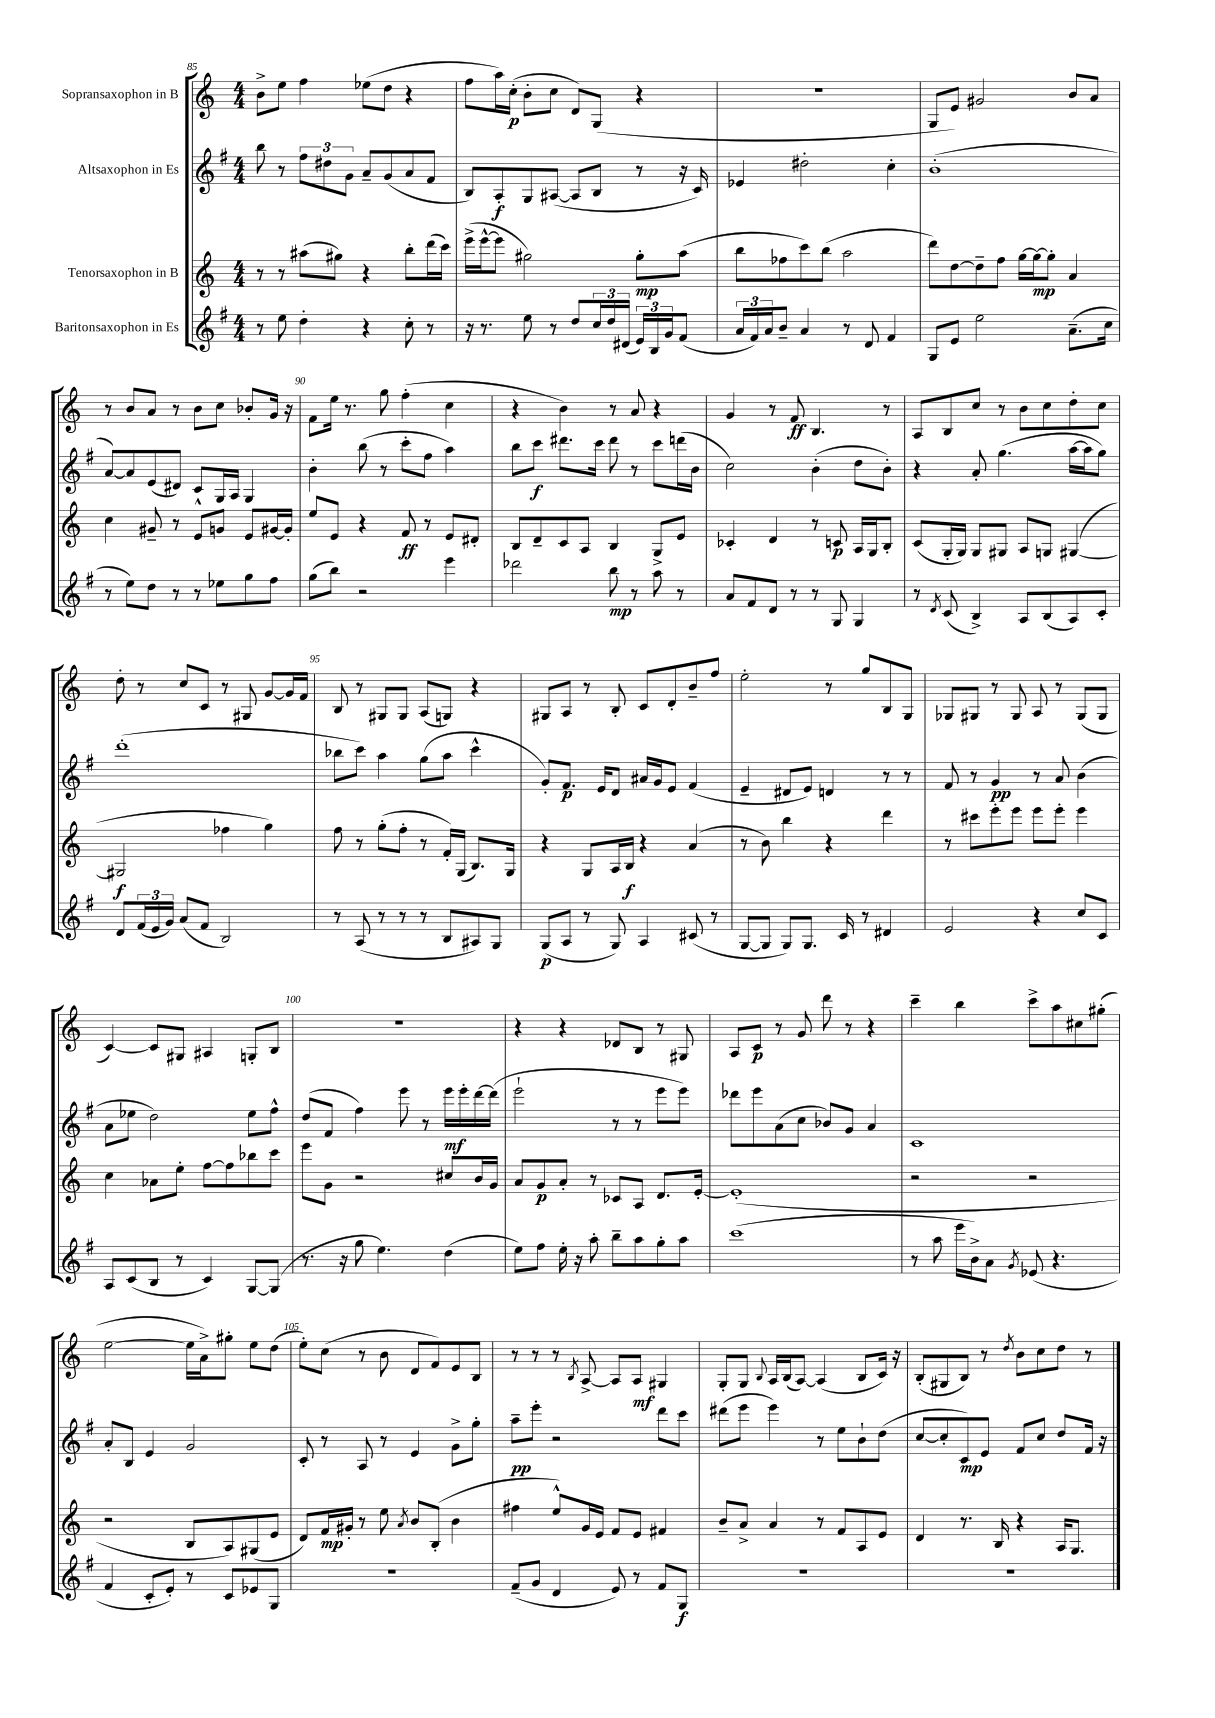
<<
\new StaffGroup <<
\new Staff = "s0" \with { instrumentName = "Sopransaxophon in B" } {
    \clef treble \key c \major \numericTimeSignature \time 4/4
    b'8-> e''8 f''4 ees''8( d''8 r4 |
    f''8 a''16) c''16-.\p( b'8-. c''8 d'8) g8( r4 |
    R1 |
    g8 e'8) gis'2 b'8 a'8 |
    r8 b'8 a'8 r8 b'8 c''8 bes'8-. g'16 r16 |
    f'8 e''16 r8. g''8 f''4-.( c''4 |
    r4 b'4) r8 a'8 r4 |
    g'4 r8 f'8\ff b4. r8 |
    a8 b8 c''8 r8 b'8 c''8 d''8-. c''8 |
    d''8-. r8 c''8 c'8 r8 gis8 g'8~ g'16 f'16 |
    b8 r8 gis8 gis8 a8( g8) r4 |
    gis8 a8 r8 b8-. c'8 d'8-. b'8-- f''8 |
    e''2-. r8 g''8 b8 g8 |
    ges8 gis8 r8 gis8 a8 r8 gis8( gis8 |
    c'4~) c'8 gis8 ais4 g8-. b8 |
    R1 |
    r4 r4 des'8 b8 r8 gis8 |
    a8 c'8\p r8 g'8 d'''8 r8 r4 |
    c'''4-- b''4 c'''8-> a''8 cis''8 gis''8-.( |
    e''2~ e''16 a'16->) gis''8-. e''8 d''8( |
    e''8-.) c''8( r8 b'8 d'8 f'8) e'8 b8 |
    r8 r8 r8 \acciaccatura { b8 } a8~-> a8 a8\mf gis4 |
    g8-. g8 \appoggiatura { b8 } a16 b16( a8~) a4( b8 c'16) r16 |
    b8-.( gis8 b8) r8 \acciaccatura { d''8 } b'8 c''8 d''8 r8 \bar "|." |
}
\new Staff = "s1" \with { instrumentName = "Altsaxophon in Es" } {
    \clef treble \key g \major \numericTimeSignature \time 4/4
    b''8 r8 \tuplet 3/2 { fis''8 dis''8 g'8 } a'8-- g'8( a'8 fis'8 |
    b8) a8-.\f g8 ais8~( ais8 b8 r8 r16 c'16) |
    ees'4 dis''2-. c''4-. |
    b'1-.( |
    a'8~) a'8 e'8( dis'8) c'8 g16 a16 g4 |
    b'4-. b''8( r8 c'''8-. fis''8 a''4) |
    b''8 c'''8\f dis'''8. c'''16 dis'''8 r8 c'''8 d'''16( b'16 |
    c''2) b'4-.( d''8 b'8-.) |
    r4 a'8-. g''4.( a''16~ a''16 g''8) |
    d'''1-.( |
    bes''8 c'''8) a''4 g''8( a''8 c'''4-^ |
    g'8-.) fis'8.\p e'16 d'8 ais'16 g'16 e'8 fis'4( |
    e'4-- dis'8 e'8) d'4 r8 r8 |
    fis'8 r8 g'4\pp r8 a'8 b'4( |
    a'8 ees''8 d''2) ees''8 fis''8-^ |
    d''8( fis'8 fis''4) e'''8 r8 e'''16\mf e'''16-. d'''16~ d'''16( |
    e'''2-! r8 r8 e'''8 e'''8) |
    des'''8 e'''8 a'8( c''8 bes'8) g'8 a'4 |
    c'1 |
    a'8-. b8 e'4 g'2 |
    c'8-. r8 a8 r8 e'4 g'8-> g''8-. |
    a''8--\pp e'''8-. r2 d'''8 c'''8 |
    dis'''8( e'''8 e'''4) r8 e''8 b'8-! d''8( |
    c''8~ c''8-. c'8\mp) e'8 fis'8 c''8 d''8 fis'16 r16 \bar "|." |
}
\new Staff = "s2" \with { instrumentName = "Tenorsaxophon in B" } {
    \clef treble \key c \major \numericTimeSignature \time 4/4
    r8 r8 ais''8( gis''8) r4 b''8-. d'''16( c'''16) |
    e'''16->( e'''16~-^ e'''8 gis''2) gis''8-.\mp a''8( |
    b''8 fes''8 c'''8) b''8( a''2 |
    d'''8) d''8~ d''8-- f''8 g''16~ g''16~\mp g''8-. a'4 |
    c''4 gis'8-- r8 e'8-^ g'8 e'8 gis'16~ gis'16-. |
    e''8 e'8 r4 f'8\ff r8 e'8 dis'8-. |
    b8 d'8-- c'8 a8 b4 g8-> e'8 |
    ces'4-. d'4 r8 c'8\p a16 g16 b8-. |
    c'8( g16-. g16) g8 gis8 a8 g8 gis4~( |
    gis2\f fes''4 g''4) |
    f''8 r8 g''8-.( f''8-. r8 f'16-.) g16( b8.) g16 |
    r4 g8 a16 b16\f r4 a'4( |
    r8 b'8) b''4 r4 d'''4 |
    r8 cis'''8 e'''8-. e'''8 e'''8 e'''8-. e'''4 |
    c''4 aes'8 e''8-. f''8~ f''8 bes''8 c'''8 |
    e'''8 g'8 r2 cis''8 b'16 g'16 |
    a'8 g'8\p a'8-. r8 ces'8 a8 d'8. e'16~-. |
    e'1-.( |
    r2 r2 |
    r2 b8 a8) gis8( e'8 |
    d'8) f'16\mp gis'16-. r8 e''8 \acciaccatura { a'8 } b'8 b8-.( b'4 |
    fis''4 e''8-^) g'16 e'16 f'8 e'8 fis'4 |
    b'8-- a'8-> a'4 r8 f'8 a8 e'8 |
    d'4 r8. b16 r4 a16 g8. \bar "|." |
}
\new Staff = "s3" \with { instrumentName = "Baritonsaxophon in Es" } {
    \clef treble \key g \major \numericTimeSignature \time 4/4
    r8 e''8 d''4-. r4 c''8-. r8 |
    r16 r8. e''8 r8 d''8 \tuplet 3/2 { c''16 d''16 dis'16( } \tuplet 3/2 { e'16) b16 g'16 } fis'8( |
    \tuplet 3/2 { a'16 fis'16) a'16 } b'8-- a'4 r8 d'8 fis'4 |
    g8 e'8 e''2 a'8.--( c''16 |
    r8 e''8) d''8 r8 r8 ees''8 g''8 fis''8 |
    g''8( b''8) r2 e'''4 |
    des'''2 b''8\mp r8 a''8 r8 |
    a'8 fis'8 d'8 r8 r8 g8 g4 |
    r8 \acciaccatura { d'8 } c'8( b4->) a8 b8( a8) c'8-. |
    d'8 \tuplet 3/2 { fis'16( e'16 g'16) } a'8( fis'8 b2) |
    r8 a8( r8 r8 r8 b8 ais8) g8 |
    g8\p( a8 r8 g8) a4 cis'8( r8 |
    g8~ g8 g8) g8. c'16 r8 dis'4 |
    e'2 r4 c''8 c'8 |
    a8 c'8( b8 r8 c'4) g8~ g8( |
    r8. r16 g''8 e''4.) d''4( |
    e''8) fis''8 e''16-. r16 a''8-. b''8-- a''8 g''8-. a''8 |
    c'''1( |
    r8 a''8 e'''16 b'16->) a'8 \acciaccatura { g'8 } ees'8( r4. |
    fis'4 c'8-. e'8-.) r8 c'8 ees'8 g8 |
    r1 |
    fis'8--( g'8 d'4 e'8) r8 fis'8 g8\f |
    R1 |
    R1 \bar "|." |
}
>>
>>
\layout { \context { \Score currentBarNumber = #85 \override BarNumber.break-visibility = ##(#f #t #t) barNumberVisibility = #(every-nth-bar-number-visible 5) } }
